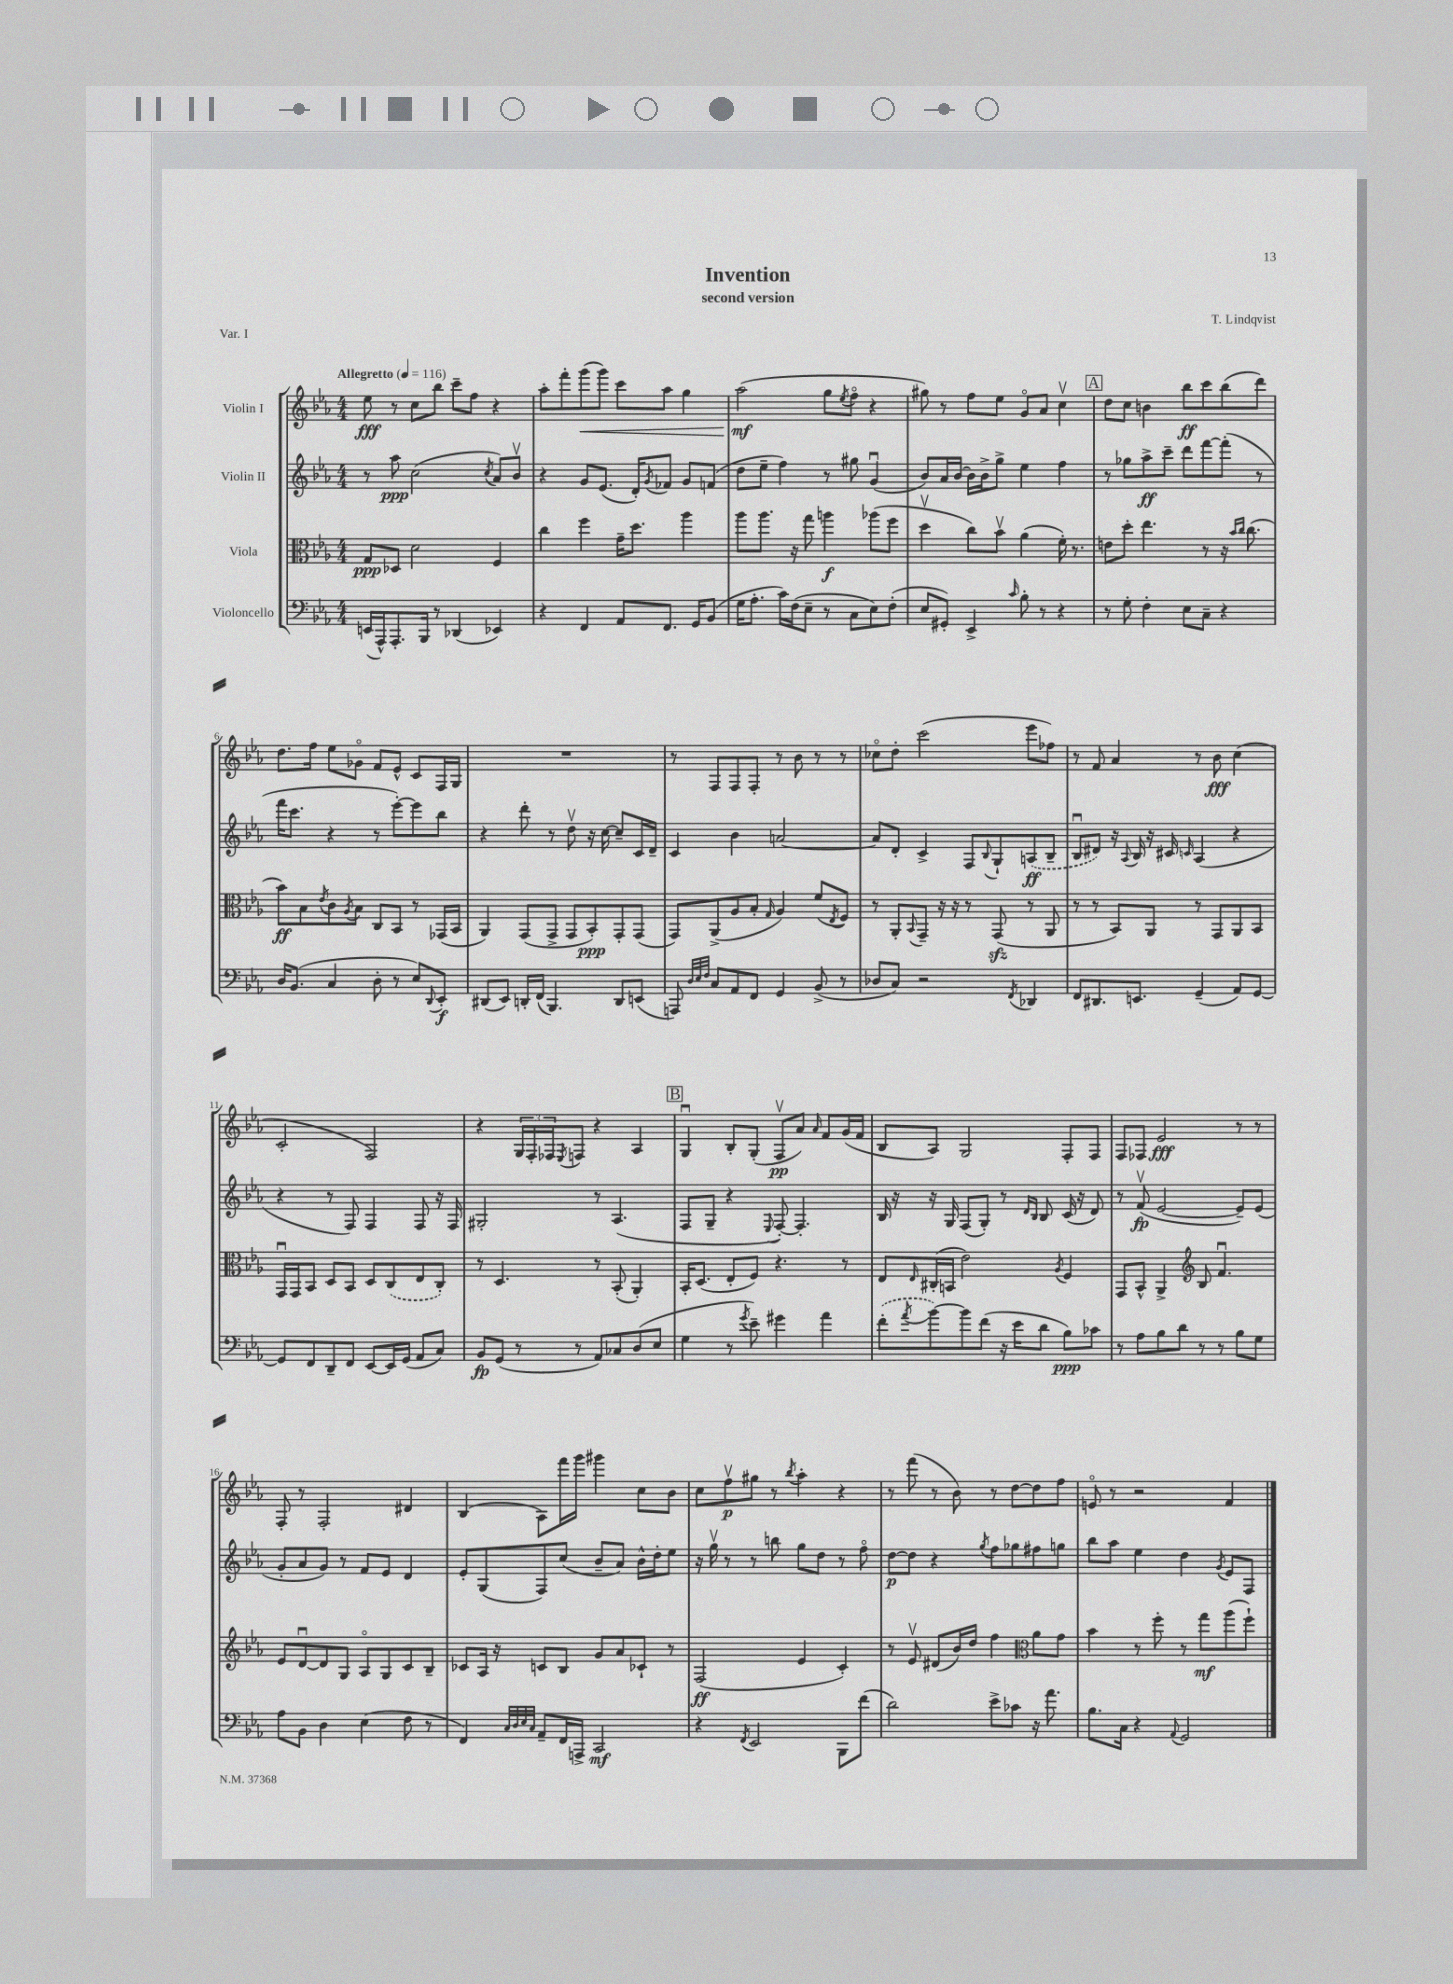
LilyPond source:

\header { title = "Invention" composer = "T. Lindqvist" subtitle = "second version" piece = "Var. I" }
<<
\new StaffGroup <<
\new Staff = "s0" \with { instrumentName = "Violin I" } {
    \clef treble \key ees \major \numericTimeSignature \time 4/4 \tempo "Allegretto" 4 = 116
    ees''8\fff r8 c''8 bes''8 c'''8-- f''8 r4 |
    aes''8-. f'''8-. g'''8\<( g'''8) c'''8 aes''8 g''4 |
    aes''2\mf\!( g''8 \acciaccatura { ees''8 } f''8\flageolet r4 |
    gis''8) r8 f''8 ees''8 g'8\flageolet aes'8 c''4\upbow |
    \mark \markup { \box "A" } d''8 c''8 b'4 bes''8\ff c'''8 bes''8( d'''8) |
    d''8. f''16 ees''8 ges'8\flageolet f'8 ees'8-^ c'8 f16 g16 |
    R1 |
    r8 f8 f8 f8-. r8 bes'8 r8 r8 |
    ces''8\flageolet d''8-. c'''2( ees'''8 fes''8) |
    r8 f'8 aes'4 r8 bes'8\fff c''4( |
    c'2-. f2) |
    r4 \tuplet 3/2 { g16 f16-. fes16 } \acciaccatura { ees8 } f8 r4 aes4 |
    \mark \markup { \box "B" } g4\downbow bes8-. g8-.( f8\upbow\pp aes'8) \grace { aes'16 } f'8 g'16( f'16 |
    bes8 aes8) g2 f8-. f8 |
    f8 fes8 ees'2\fff r8 r8 |
    f8-. r8 f2-. dis'4 |
    bes4( aes8) f'''16 g'''16 gis'''4 c''8 bes'8 |
    c''8 f''8\upbow\p gis''8 r8 \acciaccatura { bes''8 } aes''4-. r4 |
    r8 f'''8( r8 bes'8) r8 d''8~ d''8 f''8 |
    e'8\flageolet r8 r2 f'4 \bar "|." |
}
\new Staff = "s1" \with { instrumentName = "Violin II" } {
    \clef treble \key ees \major \numericTimeSignature \time 4/4
    r8 aes''8\ppp c''2( \acciaccatura { c''8 } aes'8) bes'8\upbow |
    r4 g'8 ees'8.( d'16-.) \acciaccatura { g'8 } fes'8 g'8 f'8( |
    d''8 ees''8-- f''4) r8 gis''8 g'4\downbow( |
    bes'8) aes'16 bes'16~ bes'16 bes'16-> g''8-> ees''4 f''4 |
    \mark \markup { \box "A" } r8 ges''8 aes''8->\ff c'''8-- d'''8 f'''8~ f'''8-.( r8 |
    f'''16 c'''8. r4 r8 ees'''8~-.) ees'''8 bes''8 |
    r4 d'''8-. r8 d''8\upbow r16 c''16~ c''8-- c'16 d'16-- |
    c'4 bes'4 a'2~ |
    a'8 d'8-. c'4-> f8 \appoggiatura { bes8 } g8-! \once \slurDashed a8\ff( bes8-- |
    bes8\downbow dis'8) r16 \appoggiatura { aes8 } bes16 r16 cis'16 \grace { c'16 } aes4( r4 |
    r4 r8 f8) f4 f8 r16 f16 |
    gis2-. r8 aes4.( |
    \mark \markup { \box "B" } f8 g8-- r4 \appoggiatura { ees8 } f8~-.) f4.-. |
    bes16 r16 r16 g16 f8( g8-.) r8 \grace { d'16 bes16 } bes8 c'16( r16 d'8) |
    r8 f'8\upbow\fp( ees'2~ ees'8--) ees'8( |
    g'8-. aes'8 g'8) r8 f'8 ees'8 d'4 |
    ees'8-. g8( f8) c''8( bes'8-- aes'8) bes'16-^ d''16-. ees''8 |
    r16 g''16\upbow r8 r8 b''8 g''8 d''8 r8 f''8\flageolet |
    d''8~\p d''8 r4 \acciaccatura { g''8 } f''8 ges''8 fis''8 g''8 |
    bes''8 aes''8 ees''4 d''4 \acciaccatura { g'8 } ees'8 f8 \bar "|." |
}
\new Staff = "s2" \with { instrumentName = "Viola" } {
    \clef alto \key ees \major \numericTimeSignature \time 4/4
    g8\ppp des8 d'2 f4 |
    c''4 f''4 g'16-- d''8. aes''4 |
    aes''8 aes''8. r16 g''8 a''4\f aes''8( f''8 |
    d''4\upbow c''8) bes'8\upbow aes'4( f'16-.) r8. |
    \mark \markup { \box "A" } e'8 d''8-. ees''4. r8 r16 \grace { bes'16 c''16 } c''8.( |
    bes'8\ff) bes8 \acciaccatura { ees'8 } c'8 \acciaccatura { aes8 } bes8 c8 bes,8 r8 ges,16( bes,16 |
    aes,4) g,8( g,8-> g,8 bes,8-.\ppp) g,8-. g,8( |
    g,8) aes,8->( aes8 bes8-. \grace { g16 } aes4) f'8( \acciaccatura { ees8 } f8) |
    r8 aes,8-. \appoggiatura { bes,8 } g,8-- r16 r16 r8 g,8\sfz( r8 aes,8 |
    r8 r8 bes,8) aes,8 r8 g,8 aes,8 bes,8 |
    g,16\downbow g,16 bes,8 d8 bes,8 d8 \once \slurDashed c8( ees8 c8-.) |
    r8 d4. r8 bes,8-.( aes,4-.) |
    \mark \markup { \box "B" } bes,16-. d8.( ees8-. f8) r4. r8 |
    ees8 \grace { ees16 } cis16-.( b,16 ees'2) \acciaccatura { aes8 } f4 |
    g,8 bes,8-^ aes,4-> \clef treble bes8 f'4.\downbow |
    ees'8 d'8~\downbow d'8 g8 aes8\flageolet g8 c'8 bes8-- |
    ces'8 aes16 r16 c'8 bes8 g'8 aes'8 ces'8-! r8 |
    f2\ff( ees'4 c'4-.) |
    r8 ees'8\upbow dis'8( bes'16) d''16 f''4 \clef alto aes'8 g'8 |
    bes'4 r8 f''8-. r8 g''8\mf aes''8( f''8-!) \bar "|." |
}
\new Staff = "s3" \with { instrumentName = "Violoncello" } {
    \clef bass \key ees \major \numericTimeSignature \time 4/4
    e,16( aes,,16-^) aes,,8.-. bes,,16 r8 des,4( ees,4) |
    r4 f,4 aes,8 f,8. g,16 bes,8( |
    g16 aes8.-. c'16) f16( ees8-- r8 c8 ees8) f8-.( |
    ees8 gis,8-.) ees,4-> \grace { c'16 } bes8-. r8 r4 |
    \mark \markup { \box "A" } r8 g8-. f4-. ees8 c8-- r4 |
    d16 bes,8.( c4 d8-. r8 ees8) \appoggiatura { d,8 } ees,8-.\f |
    dis,8( ees,8) d,16-. f,16( bes,,4.) d,8 e,8( |
    a,,8) \grace { d32 ees32 f32 } c8 aes,8 f,8 g,4 bes,8->( r8 |
    des8 c8) r2 \acciaccatura { f,8 } des,4 |
    f,8 dis,8. e,8. g,4--( aes,8) g,8~ |
    g,8 f,8 d,8-- f,8 ees,8~ ees,16 g,16( aes,8 c8) |
    bes,8\fp g,8( r8 r8 aes,8) ces8 d8( ees8 |
    \mark \markup { \box "B" } g4 r8 \acciaccatura { g'8 } ees'8--) gis'4 aes'4 |
    \once \slurDashed f'8-.( \acciaccatura { aes'8 } bes'8~) bes'8 f'8( r16 ees'16 d'8 bes8\ppp) ces'8 |
    r8 aes8 bes8 d'8 r8 r8 bes8 g8 |
    aes8 bes,8 d4 ees4( f8 r8 |
    f,4) \grace { c32 d32 ees32 c32 } aes,8-- f,16 a,,16-> c,2\mf |
    r4 \acciaccatura { f,8 } ees,2 bes,,8 f'8( |
    d'2) ees'8-> ces'8 r16 aes'8. |
    bes8. c16 r4 \appoggiatura { aes,8 } g,2 \bar "|." |
}
>>
>>
